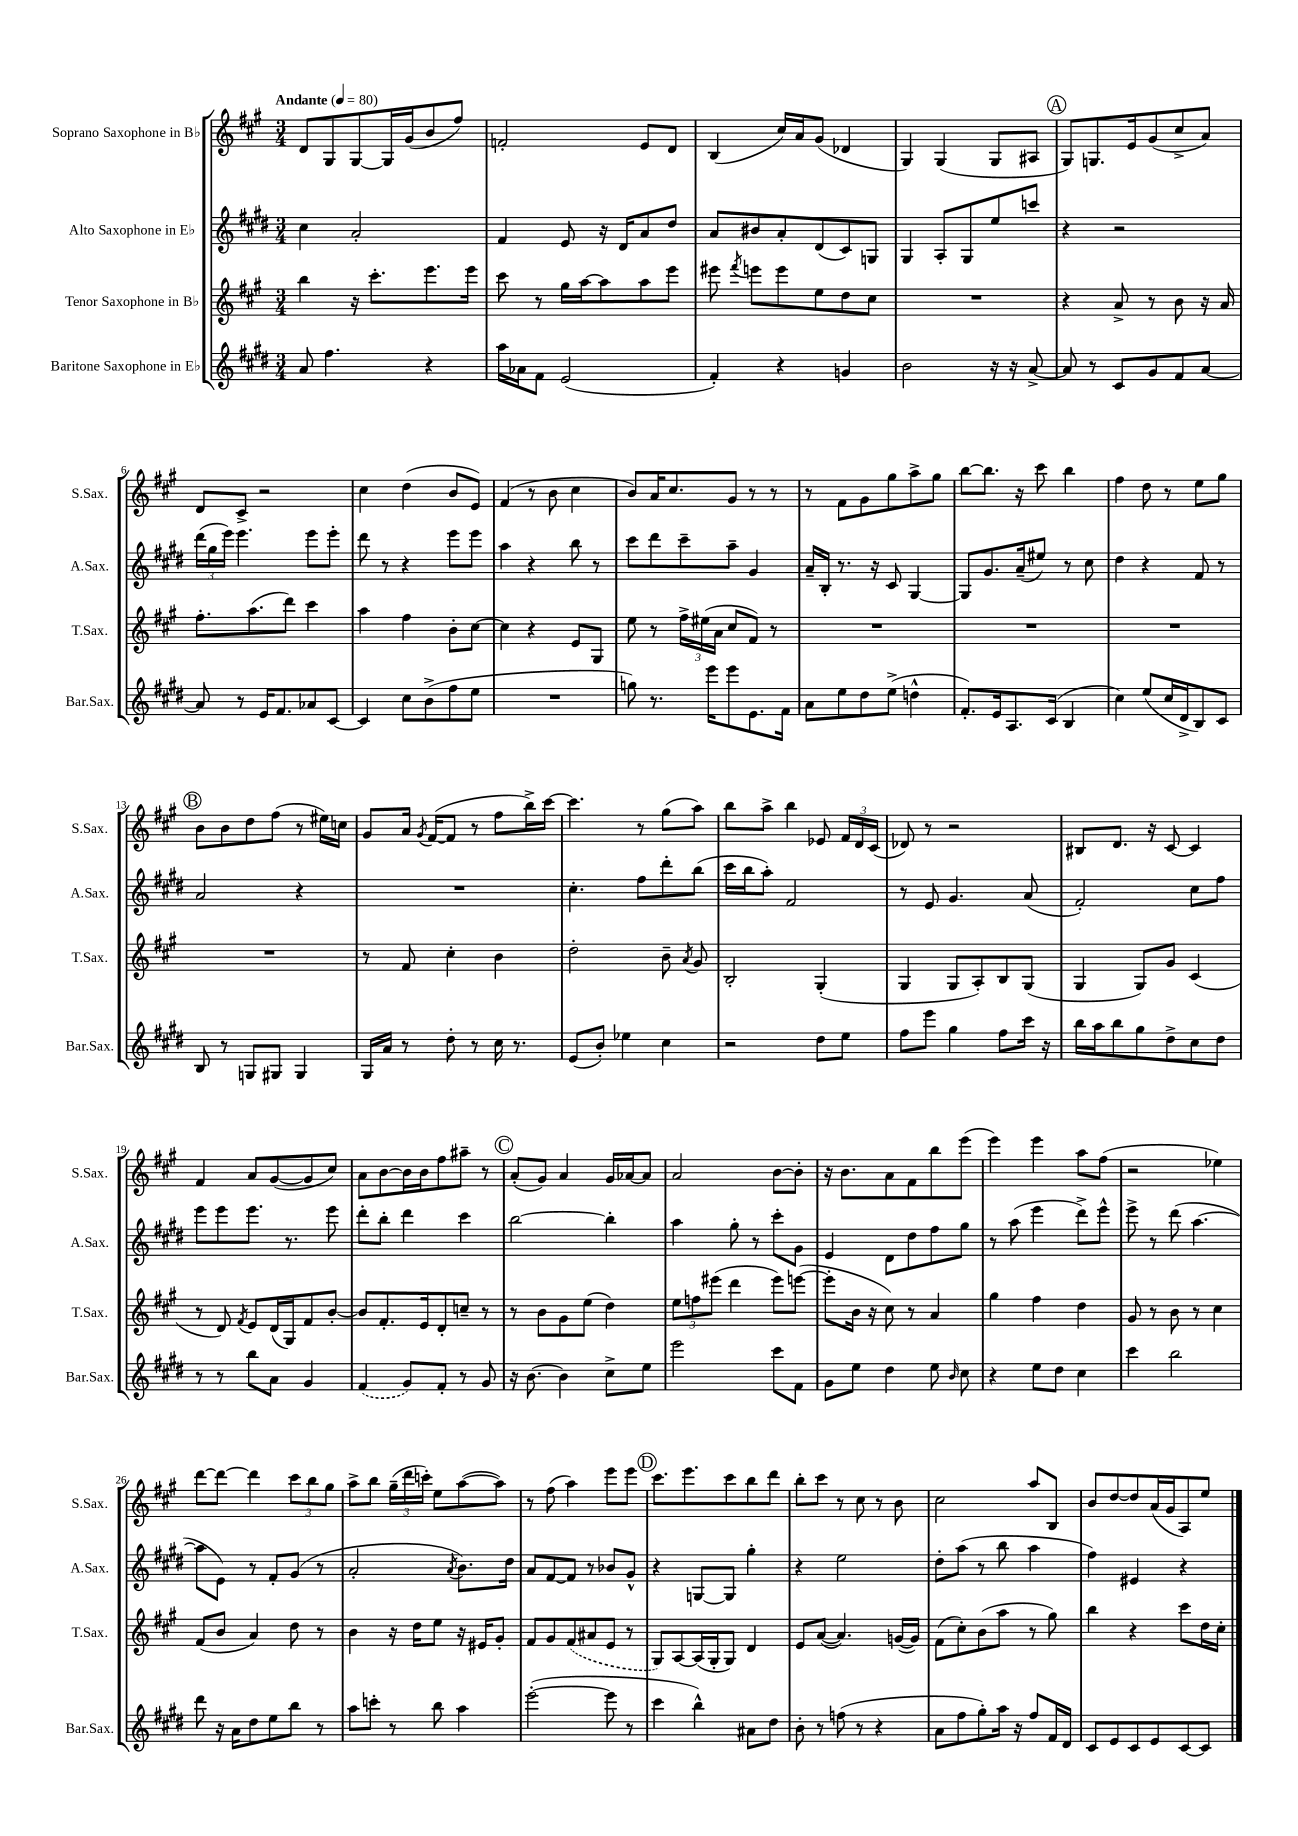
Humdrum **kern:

**kern	**kern	**kern	**kern
*part4	*part3	*part2	*part1
*staff4	*staff3	*staff2	*staff1
*I"Baritone Saxophone in E♭	*I"Tenor Saxophone in B♭	*I"Alto Saxophone in E♭	*I"Soprano Saxophone in B♭
*I'Bar.Sax.	*I'T.Sax.	*I'A.Sax.	*I'S.Sax.
*clefG2	*clefG2	*clefG2	*clefG2
*k[f#c#g#d#]	*k[f#c#g#]	*k[f#c#g#d#]	*k[f#c#g#]
*M3/4	*M3/4	*M3/4	*M3/4
*MM80	*MM80	*MM80	*MM80
=1	=1	=1	=1
!	!	!	!LO:TX:a:B:t=Andante
8a/	4bb\	4cc#\	8d/L
4.ff#\	.	.	8G#/
.	16r	2a'/	[8G#/
.	8.ccc#'\L	.	.
.	.	.	16G#/L]
.	.	.	(16g#/J
4r	8.eee\	.	8b/
.	.	.	8ff#/J)
.	16eee\Jk	.	.
=2	=2	=2	=2
16aa\LL	8ccc#\	4f#/	2fn'/
16a-X\J	.	.	.
8f#\J	8r	.	.
(2e/	16gg#\LL	8e/	.
.	[16aa\J	.	.
.	8aa\]	16r	.
.	.	16d#/KL	.
.	8aa\	8a/	8e/L
.	8eee\J	8dd#/J	8d/J
=3	=3	=3	=3
4f#'/)	8eee#X\	8a/L	(4B/
.	8qfff#/	.	.
.	8eeen\L	8b#X/	.
4r	8eee\	8a'/	16cc#/LL)
.	.	.	16a/J
.	8ee\	(8d#/	(8g#/J
4gn/	8dd\	8c#/)	4d-X/
.	8cc#\J	8Gn/J	.
=4	=4	=4	=4
2b\	2.r	4G#/	4G#/)
.	.	8A'/L	(4G#/
.	.	8G#/	.
16r	.	8ee/	8G#/L
16r	.	.	.
[8a^/	.	8cccn/J	8A#X/J
!!LO:REH:place=s1:t=A
=5	=5	=5	=5
8a/]	4r	4r	8G#/L)
8r	.	.	8.Gn/
8c#/L	8a^/	2r	.
.	.	.	16e/k
8g#/	8r	.	(8g#/
8f#/	8b\	.	8cc#^/
[8a/J	16r	.	8a/J)
.	16a/	.	.
!!LO:LB:g=z
=6	=6	=6	=6
8a/]	8.ff#'\L	(24ddd#\LL	8d/L
.	.	24gg#\	.
.	.	24eee\JJ)	.
8r	.	4.eee\	8c#^/J
.	(8.aa\	.	.
16e/KL	.	.	2r
8.f#/	.	.	.
.	8ddd\J)	.	.
8a-X/	4ccc#\	8eee\L	.
[8c#/J	.	8eee'\J	.
=7	=7	=7	=7
4c#/]	4aa\	8ddd#\	4cc#\
.	.	8r	.
8cc#\L	4ff#\	4r	(4dd\
(8b^\	.	.	.
8ff#\	8b'\L	8eee\L	8b/L
8ee\J	[8cc#\J	8eee\J	8e/J)
=8	=8	=8	=8
2.r	4cc#\]	4aa\	(4f#/
.	4r	4r	8r
.	.	.	8b\
.	8e/L	8bb\	4cc#\
.	8G#/J	8r	.
=9	=9	=9	=9
8ggn\)	8ee\	8ccc#\L	8b/L)
8.r	8r	8ddd#\	16a/K
.	.	.	8.cc#/
.	24ff#^\LL	8ccc#~\	.
.	(24ee#X\	.	.
16eee\KL	.	.	.
.	24a\JJ	.	.
8eee\	8cc#/L	8aa~\J	8g#/J
8.e\	8f#/J)	4g#/	8r
.	8r	.	8r
16f#\Jk	.	.	.
=10	=10	=10	=10
8a\L	2.r	16a~/LL	8r
.	.	16B'/JJ	.
8ee\	.	8.r	8f#\L
8dd#\	.	.	8g#\
.	.	16r	.
(8ee^\J	.	8c#/	8gg#\
4ddn^^\	.	[4G#/	8aa^\
.	.	.	8gg#\J
=11	=11	=11	=11
8.f#'/L)	2.r	8G#/L]	[8bb\L
.	.	8.g#/	8.bb\J]
16e/k	.	.	.
8.A/	.	.	.
.	.	(16a~/k	16r
.	.	8ee#X/J)	8ccc#\
(16c#/Jk	.	.	.
4B/	.	8r	4bb\
.	.	8cc#\	.
=12	=12	=12	=12
4cc#\)	2.r	4dd#\	4ff#\
(8ee/L	.	4r	8dd\
16cc#/L	.	.	8r
16d#^/J	.	.	.
8B/)	.	8f#/	8ee\L
8c#/J	.	8r	8gg#\J
!!LO:LB:g=z
!!LO:REH:place=s1:t=B
=13	=13	=13	=13
8B/	2.r	2a/	8b\L
8r	.	.	8b\
8Gn/L	.	.	8dd\
8G#X/J	.	.	(8ff#\J
4G#/	.	4r	8r
.	.	.	16ee#X\LL)
.	.	.	16ccn\JJ
=14	=14	=14	=14
16G#/LL	8r	2.r	8g#/L
16a/JJ	.	.	.
8r	8f#/	.	16a/Jk
.	.	.	8qg#/
.	.	.	([16f#/KL
8dd#'\	4cc#'\	.	8f#/J]
8r	.	.	8r
16cc#\	4b\	.	8ff#\L
8.r	.	.	.
.	.	.	16bb^\L)
.	.	.	[16ccc#\JJ
=15	=15	=15	=15
(8e/L	2dd'\	4.cc#'\	4.ccc#\]
8b'/J)	.	.	.
4ee-X\	.	.	.
.	.	8ff#\L	8r
4cc#\	8b~\	8ddd#'\	(8gg#\L
.	8qa/	.	.
.	8g#/	(8bb\J	8aa\J)
=16	=16	=16	=16
2r	2B'/	16ccc#\LL	8bb\L
.	.	16bb\J	.
.	.	8aa'\J)	8aa^\J
.	.	2f#/	4bb\
8dd#\L	(4G#'/	.	8e-X/
8ee\J	.	.	24f#/LL
.	.	.	24d/
.	.	.	(24c#/JJ
=17	=17	=17	=17
8ff#\L	4G#/	8r	8d-X/)
8eee\J	.	8e/	8r
4gg#\	8G#/L	4.g#/	2r
.	8A'/)	.	.
8ff#\L	8B/	.	.
16ccc#\Jk	(8G#/J	(8a/	.
16r	.	.	.
=18	=18	=18	=18
16bb\LL	4G#/	2f#'/)	8B#X/L
16aa\J	.	.	.
8bb\	.	.	8.d/J
8gg#\	8G#/L)	.	.
.	.	.	16r
8dd#^\	8g#/J	.	[8c#/
8cc#\	(4c#/	8cc#\L	4c#/]
8dd#\J	.	8ff#\J	.
!!LO:LB:g=z
=19	=19	=19	=19
8r	8r	8eee\L	4f#/
8r	8d/)	8eee\	.
.	8qf#/	.	.
8bb\L	8e/L	8.eee\J	8a/L
8a\J	(16d/L	.	([8g#/
.	16G#/J)	8.r	.
4g#/	8f#/	.	8g#/]
.	[8b'/J	8eee\	8cc#/J)
=20	=20	=20	=20
(4f#/	8b/L]	8ddd#'\L	8a\L
.	8.f#'/	8bb'\J	[8b\
8g#/L)	.	4ddd#\	16b\L]
.	16e/k	.	16b\J
8f#'/J	8d'/	.	8ff#\
8r	8ccn~/J	4ccc#\	8aa#X~\J
8g#/	8r	.	8r
!!LO:REH:place=s1:t=C
=21	=21	=21	=21
16r	8r	[2bb\	(8a'/L
[8.b\	.	.	.
.	8b\L	.	8g#/J)
4b\]	8g#\	.	4a/
.	(8ee\J	.	.
8cc#^\L	4dd\)	4bb'\]	16g#/LL
.	.	.	[16a-X/J
8ee\J	.	.	8a-/J]
=22	=22	=22	=22
2eee\	12ee\L	4aa\	2a/
.	12ffn\	.	.
.	(12eee#X\J	.	.
.	4ddd\	8gg#'\	.
.	.	8r	.
8ccc#\L	8eee#\L)	8ccc#'\L	[8b\L
8f#\J	([8eeen\J	8g#\J	8b'\J]
=23	=23	=23	=23
8g#\L	8eee'\L]	4e/	16r
.	.	.	8.b\L
8ee\J	16b\Jk	.	.
.	16r	.	.
4dd#\	8cc#\)	8d#\L	8a\
.	8r	8dd#\	8f#\
8ee\	4a/	8ff#\	8bb\
16qqb/	.	.	.
8cc#\	.	8gg#\J	(8eee\J
=24	=24	=24	=24
4r	4gg#\	8r	4eee\)
.	.	(8aa\	.
8ee\L	4ff#\	4eee\	4eee\
8dd#\J	.	.	.
4cc#\	4dd\	8ddd#^\L)	8aa\L
.	.	8eee^^\J	(8ff#\J
=25	=25	=25	=25
4ccc#\	8g#/	8eee^\	2r
.	8r	8r	.
2bb\	8b\	(8ddd#\	.
.	8r	[4.aa\	.
.	4cc#\	.	4ee-X\)
!!LO:LB:g=z
=26	=26	=26	=26
8ddd#\	(8f#/L	8aa\L]	[8ddd\L
16r	8b/J	8e\J)	8ddd\J_
16a\KL	.	.	.
8dd#\	4a/)	8r	4ddd\]
8ee\	.	8f#'/L	.
8bb\J	8dd\	(8g#/J	12ccc#\L
.	.	.	12bb\
8r	8r	8r	.
.	.	.	12gg#\J
=27	=27	=27	=27
8aa\L	4b\	2a'/	8aa^\L
8cccn'\J	.	.	8bb\J
8r	16r	.	(24gg#~\LL
.	.	.	24ddd\
.	16dd\KL	.	.
.	.	.	24cccn'\JJ)
8bb\	8ee\J	.	8ee\L
.	.	8qa/	.
4aa\	16r	8.b\L)	([8aa\
.	16e#X/KL	.	.
.	8g#'/J	.	8aa\J])
.	.	16dd#\Jk	.
=28	=28	=28	=28
([2eee'\	8f#/L	8a/L	8r
.	8g#/	[8f#/	(8ff#\
.	(8f#/	8f#/J]	4aa\)
.	8a#X/	8r	.
8eee\]	8e/J	8b-X/L	8eee\L
8r	8r	8g#^^/J	8eee\J
!!LO:REH:place=s1:t=D
=29	=29	=29	=29
4ccc#\	8G#/L)	4r	8.ccc#\L
.	[8A/	.	.
.	.	.	8.eee\
4bb^^\)	(16A/L]	[8Gn/L	.
.	16G#'/J	.	.
.	8G#/J)	8G/J]	8ccc#\
8a#X\L	4d/	4gg#'\	8bb\
8dd#\J	.	.	8ddd\J
=30	=30	=30	=30
8b'\	8e/L	4r	8bb'\L
8r	([8a/J	.	8ccc#\J
(8ffn\	4.a/])	2ee\	8r
8r	.	.	8cc#\
4r	.	.	8r
.	([16gn/LL	.	8b\
.	16g/JJ])	.	.
=31	=31	=31	=31
8a\L	(8f#\L	8dd#'\L	2cc#\
8ff#\	8cc#'\)	(8aa\J	.
8gg#'\)	(8b\	8r	.
16aa\Jk	8aa\J	8bb\	.
16r	.	.	.
8ff#/L	8r	4aa\	8aa/L
16f#/L	8gg#\)	.	8B/J
16d#/JJ	.	.	.
=32	=32	=32	=32
8c#/L	4bb\	4ff#\)	8b/L
8e/	.	.	[8dd/
8c#/	4r	4e#X/	8dd/]
8e/	.	.	(16a/L
.	.	.	16g#/J
[8c#/	8ccc#\L	4r	8A/)
8c#/J]	16dd\L	.	8ee/J
.	16cc#'\JJ	.	.
==	==	==	==
*-	*-	*-	*-
